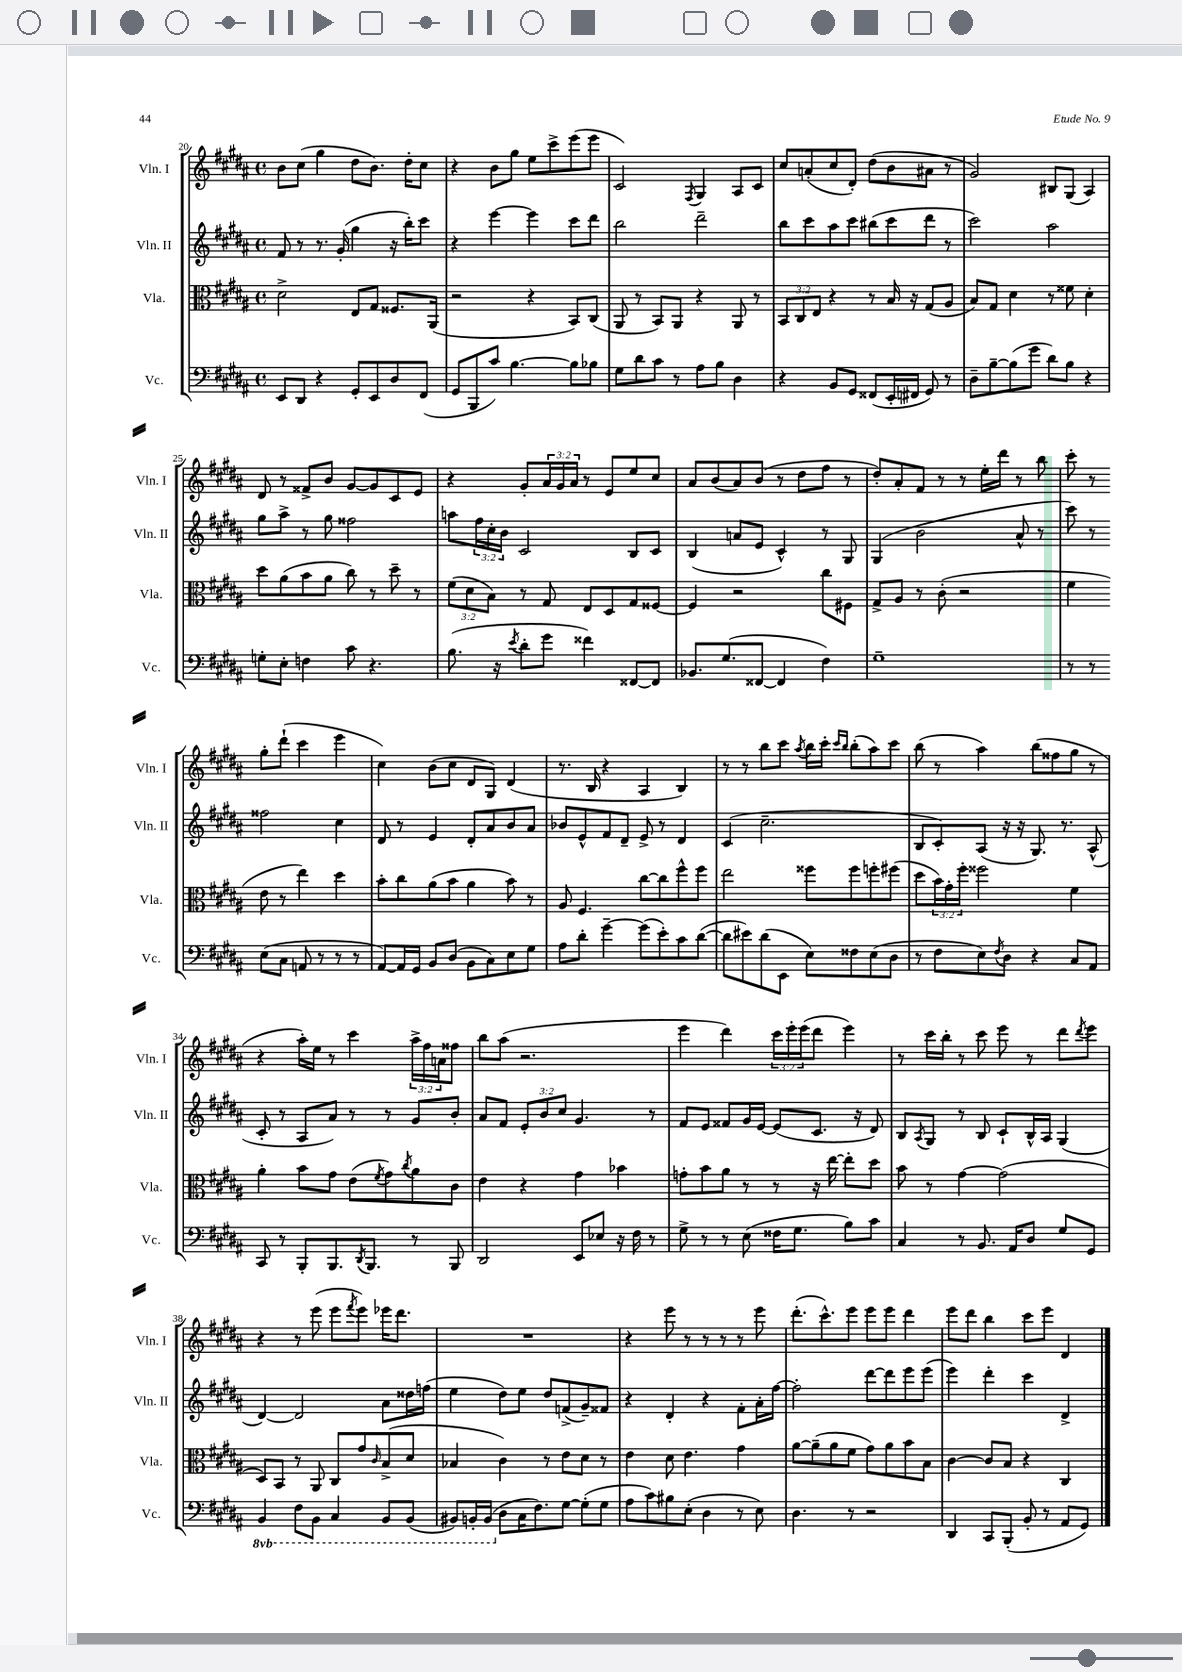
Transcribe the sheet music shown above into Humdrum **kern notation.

**kern	**kern	**kern	**kern
*part4	*part3	*part2	*part1
*staff4	*staff3	*staff2	*staff1
*I"Vc.	*I"Vla.	*I"Vln. II	*I"Vln. I
*I'Vc.	*I'Vla.	*I'Vln. II	*I'Vln. I
*clefF4	*clefC3	*clefG2	*clefG2
*k[f#c#g#d#a#]	*k[f#c#g#d#a#]	*k[f#c#g#d#a#]	*k[f#c#g#d#a#]
*M4/4	*M4/4	*M4/4	*M4/4
*met(c)	*met(c)	*met(c)	*met(c)
=20	=20	=20	=20
8EE/L	2d#^\	8f#/	8b\L
8DD#/J	.	8r	(8cc#\J
4r	.	8.r	4gg#\
.	.	(16g#'/	.
8GG#'/L	8E/L	4gg#\	8dd#\L
8EE/	8G#/J	.	8.b\J)
8D#/	8.F##X/L	16r	.
.	.	16bb'\KL)	16dd#'\KL
(8FF#/J	.	8ccc#\J	8cc#\J
.	(16AA#/Jk	.	.
=21	=21	=21	=21
8GG#/L	2r	4r	4r
8BBB/	.	.	.
8c#/J)	.	[4eee\	8b\L
[4.B\	.	.	8gg#\J
.	4r	4eee\]	8ee\L
.	.	.	8ccc#^\
8B\L]	8BB/L)	8ccc#\L	(8eee\
8B-X\J	(8C#/J	8ddd#\J	8eee\J
=22	=22	=22	=22
8G#\L	8AA#/	2bb\	2c#/)
8d#\	8r	.	.
8c#\J	8BB/L)	.	.
8r	8AA#/J	.	.
.	.	.	8qF#/
8A#\L	4r	2ddd#~\	4G#/
8B\J	.	.	.
4D#\	8AA#/	.	8A#/L
.	8r	.	8c#/J
=23	=23	=23	=23
4r	12BB/L	8bb\L	8cc#/L
.	12C#/	.	.
.	.	8ccc#\	(8an'/
.	12E/J	.	.
8BB/L	4r	8aa#\	8cc#/
8GG#/J	.	8ccc#\J	8d#'/J)
(8FF##X/L	8r	(8bb#X\L	(8dd#\L
16EE'/L	16B/	8ccc#\	8b\
16FF#X/JJ	16r	.	.
8GG#/)	(8G#/L	8ddd#\J	8a#X\J
8r	8A#/J	8r	8r
=24	=24	=24	=24
8D#~\L	8B/L)	2ccc#\)	2g#/)
[8B~\	8G#/J	.	.
(8B\]	4d#\	.	.
8g#\J	.	.	.
8d#\L)	8r	2aa#\	8B#X/L
8B\J	8f##X\	.	(8G#/J
4r	4d#'\	.	4A#/)
!!LO:LB:g=z
=25	=25	=25	=25
8Gn'\L	8dd#\L	8gg#\L	8d#/
8E'\J	(8a#\	8aa#^\J	8r
4Fn\	8b\	8r	8f##X^/L
.	8a#\J	8gg#\	8b/J
8c#\	8cc#\)	2ff##X\	[8g#/L
4.r	8r	.	8g#/]
.	8dd#~\	.	8c#/
.	8r	.	8e/J
=26	=26	=26	=26
(8.B\	(12f#\L	8aan\L	4r
.	12d#\	.	.
.	.	24ff#\L	.
.	12B\J)	24cc#'\	.
16r	.	.	.
.	.	24b\JJ	.
8qe/	.	.	.
8d#'\L	8r	2c#/	8g#'/L
8g#\J	8G#/	.	24a#/L
.	.	.	24g#/
.	.	.	24a#/JJ
4f##X\)	8E/L	.	8r
.	8D#/	.	8e/L
[8FF##X/L	8G#/	8B/L	8ee/
8FF##/J]	[8F##X/J	8c#/J	8cc#/J
=27	=27	=27	=27
8.BB-X/L	4F##/]	(4B/	8a#/L
.	.	.	(8b/
(8.G#/	.	.	.
.	2r	8an/L	8a#/)
[8FF##X/J	.	8e/J	(8b/J
4FF##/]	.	4c#^^/)	8r
.	.	.	8dd#\L
4F#\)	8cc#\L	8r	8ff#\J
.	8F#X\J	8G#/	8r
=28	=28	=28	=28
1G#~	8G#^/L	(4G#/	8dd#'/L)
.	8A#/J	.	8a#'/
.	8r	2b\	8f#/J
.	(8c#'\	.	8r
.	2r	.	8r
.	.	.	16ee'\LL
.	.	.	16ddd#\JJ
.	.	8a#^^/	8r
.	.	8r	8bb\
=29	=29	=29	=29
8r	4f#\	8ccc#\)	8ccc#'\
8r	.	8r	8r
(8E\L	8e\	2ff##X\	8gg#'\L
8C#\J	8r	.	(8ddd#`\J
8AAn/	4ee\)	.	4ccc#\
8r	.	.	.
8r	4dd#\	4cc#\	4eee\
8r	.	.	.
!!LO:LB:g=z
=30	=30	=30	=30
[8AA#/L)	8b'\L	8d#/	4cc#\)
16AA#/L]	8cc#\	8r	.
16GG#/JJ	.	.	.
8BB/L	(8a#\	4e/	(8b\L
(8D#/J	8b\J	.	8cc#\J
8BB\L	4a#\	8d#'/L	8d#/L
8C#\)	.	8a#/	8G#/J)
8E\	8b\)	8b/	(4d#/
8G#\J	8r	8a#/J	.
=31	=31	=31	=31
8A#\L	8A#/	8b-X/L	8.r
8d#'\J	4.F#/	8e^^/	.
.	.	.	16B/
[4g#~\	.	8f#/	4r
.	.	8d#~/J	.
(8g#\L]	[8cc#\L	8e^/	4A#/
8e'\)	8cc#\]	8r	.
8c#\	8ff#^^\	4d#/	4B/)
([8d#\J	8ff#\J	.	.
=32	=32	=32	=32
8d#\L]	2ee\	(4c#/	8r
8e#X\)	.	.	8r
(8d#\	.	2.cc#~\	8bb\L
8EE\J	.	.	8ccc#\J
.	.	.	8qaa#/
8E\L)	8ff##X\L	.	16bb\LL
.	.	.	16ccc#'\JJ
.	.	.	16qqccc#/LL
.	.	.	16qqbb/JJ
8F##X\	8ff##\	.	(8bb'\L
(8E\	8ffn'\	.	8aa#\)
8D#\J	(8ff#X\J	.	8ccc#\J
=33	=33	=33	=33
8r	8dd#\L	8B/L	(8bb\
8F#\L	24b\L)	8c#'/)	8r
.	24g#'\	.	.
.	24ff#'\JJ	.	.
8E\)	2ff##X\	(8A#/J	4aa#\)
8qF#/	.	.	.
8D#\J	.	16r	.
.	.	16r	.
4r	.	8.G#/)	(8bb\L
.	.	.	8ff##X\
.	.	8.r	.
8C#/L	4f#\	.	8gg#\J
8AA#/J	.	(8A#^^/	8r
!!LO:LB:g=z
=34	=34	=34	=34
8CC#/	4a#'\	8c#'/	4r
8r	.	8r	.
8BBB'/L	8b\L	8A#/L	16aa#'\LL)
.	.	.	16ee\JJ
8.BBB/	8g#\J	8a#/J)	8r
.	(8e\L	8r	4ccc#\
8qDD#/	.	.	.
8.BBB/J	.	.	.
.	8qf#/	.	.
.	8g#\)	8r	.
.	8qcc#/	.	.
8r	8a#\	8g#/L	24aa#^\LL
.	.	.	24ff#\
.	.	.	24an\J
8BBB/	8c#\J	8b'/J	8ff##X\J
=35	=35	=35	=35
2DD#/	4e\	8a#/L	8bb\L
.	.	8f#/J	(8aa#\J
.	4r	12e'/L	2.r
.	.	12b/	.
.	.	12cc#/J	.
8EE/L	4g#\	4.g#/	.
8E-X/J	.	.	.
16r	4b-X\	.	.
16F#\	.	.	.
8r	.	8r	.
=36	=36	=36	=36
8G#^\	8gn'\L	8f#/L	4eee\
8r	8b\	8e/J	.
8r	8a#\J	8f##X/L	4ddd#\)
(8E\	8r	16g#/L	.
.	.	[16e/JJ	.
16F##X\KL	8r	(8e/L]	24ccc#\LL
.	.	.	24eee'\
8.G#\J	.	.	.
.	.	.	(24eee\J
.	16r	8.c#/J	8ddd#\J
.	[16ee\	.	.
8B\L)	8ee'\L]	.	4eee\)
.	.	16r	.
8c#\J	8dd#\J	8d#/)	.
=37	=37	=37	=37
4C#/	8b\	8B/L	8r
.	.	8qA#/	.
.	8r	8G#/J	16ccc#\LL
.	.	.	16bb'\JJ
8r	[4g#\	8r	8r
8.BB/	.	8B/	8ccc#\
.	(2g#\]	8c#`/L	8eee\
16AA#/KL	.	.	.
8D#/J	.	16B^^/L	8r
.	.	16A#/JJ	.
8G#/L	.	(4G#/	8ddd#\L
.	.	.	8qddd#/
8GG#/J	.	.	8eee\J
!!LO:LB:g=z
=38	=38	=38	=38
*8ba	*	*	*
4BBB/	8D#/L)	[4d#/)	4r
.	8BB/J	.	.
8FF#\L	8r	2d#/]	8r
8BBB\J	8AA#/	.	(8eee\
4CC#/	8C#/L	.	8eee\L
.	.	.	8qfff#/
.	8g#/	.	8eee\J)
.	16qqc#/	.	.
8BBB/L	(8B^/	8a#\L	16eee-X\KL
.	.	.	8.ddd#\J
(8BBB/J	8d#/J	16dd##X\L	.
.	.	(16ffn\JJ	.
=39	=39	=39	=39
8BBB#X/L)	4B-X/	4ee\	1r
16BBBn'/L	.	.	.
(16BBB/JJ	.	.	.
*X8ba	*	*	*
8D#\L	4c#\)	8dd#\L)	.
16C#\K	.	8ee\J	.
8.F#\)	.	.	.
.	8r	8dd#/L	.
[8G#\J	8e\L	(8fn^/	.
(8G#'\L]	8d#\J	8g#~/)	.
8G#\J	8r	8f##X/J	.
=40	=40	=40	=40
8A#\L	4e\	4r	4r
8c#\)	.	.	.
8B#X\	8d#\	4d#'/	8eee\
(8E'\J	4.e\	.	8r
4D#\	.	4r	8r
.	.	.	8r
8r	4g#\	8f#'\L	8r
8E\)	.	16a#'\L	8eee\
.	.	[16ff#\JJ	.
=41	=41	=41	=41
4.D#\	[8a#\L	2ff#'\]	(8.ddd#'\L
.	(8a#~\]	.	.
.	.	.	8.ccc#^^\)
.	8a#\	.	.
8r	8f#\J	.	8eee\J
2r	8g#\L)	[8ddd#\L	8eee\L
.	8a#\	8ddd#\]	8eee\J
.	8b\	8eee\	4ddd#\
.	8B\J	(8eee\J	.
=42	=42	=42	=42
4DD#/	[4c#\	4eee\)	8eee\L
.	.	.	8ddd#\J
8CC#/L	8c#/L]	4ddd#'\	4bb\
(8BBB'/J	8B/J	.	.
8BB'/	4r	4ccc#\	8ccc#\L
8r	.	.	8eee\J
8AA#/L	4C#/	4d#^/	4d#/
8GG#/J)	.	.	.
==	==	==	==
*-	*-	*-	*-
